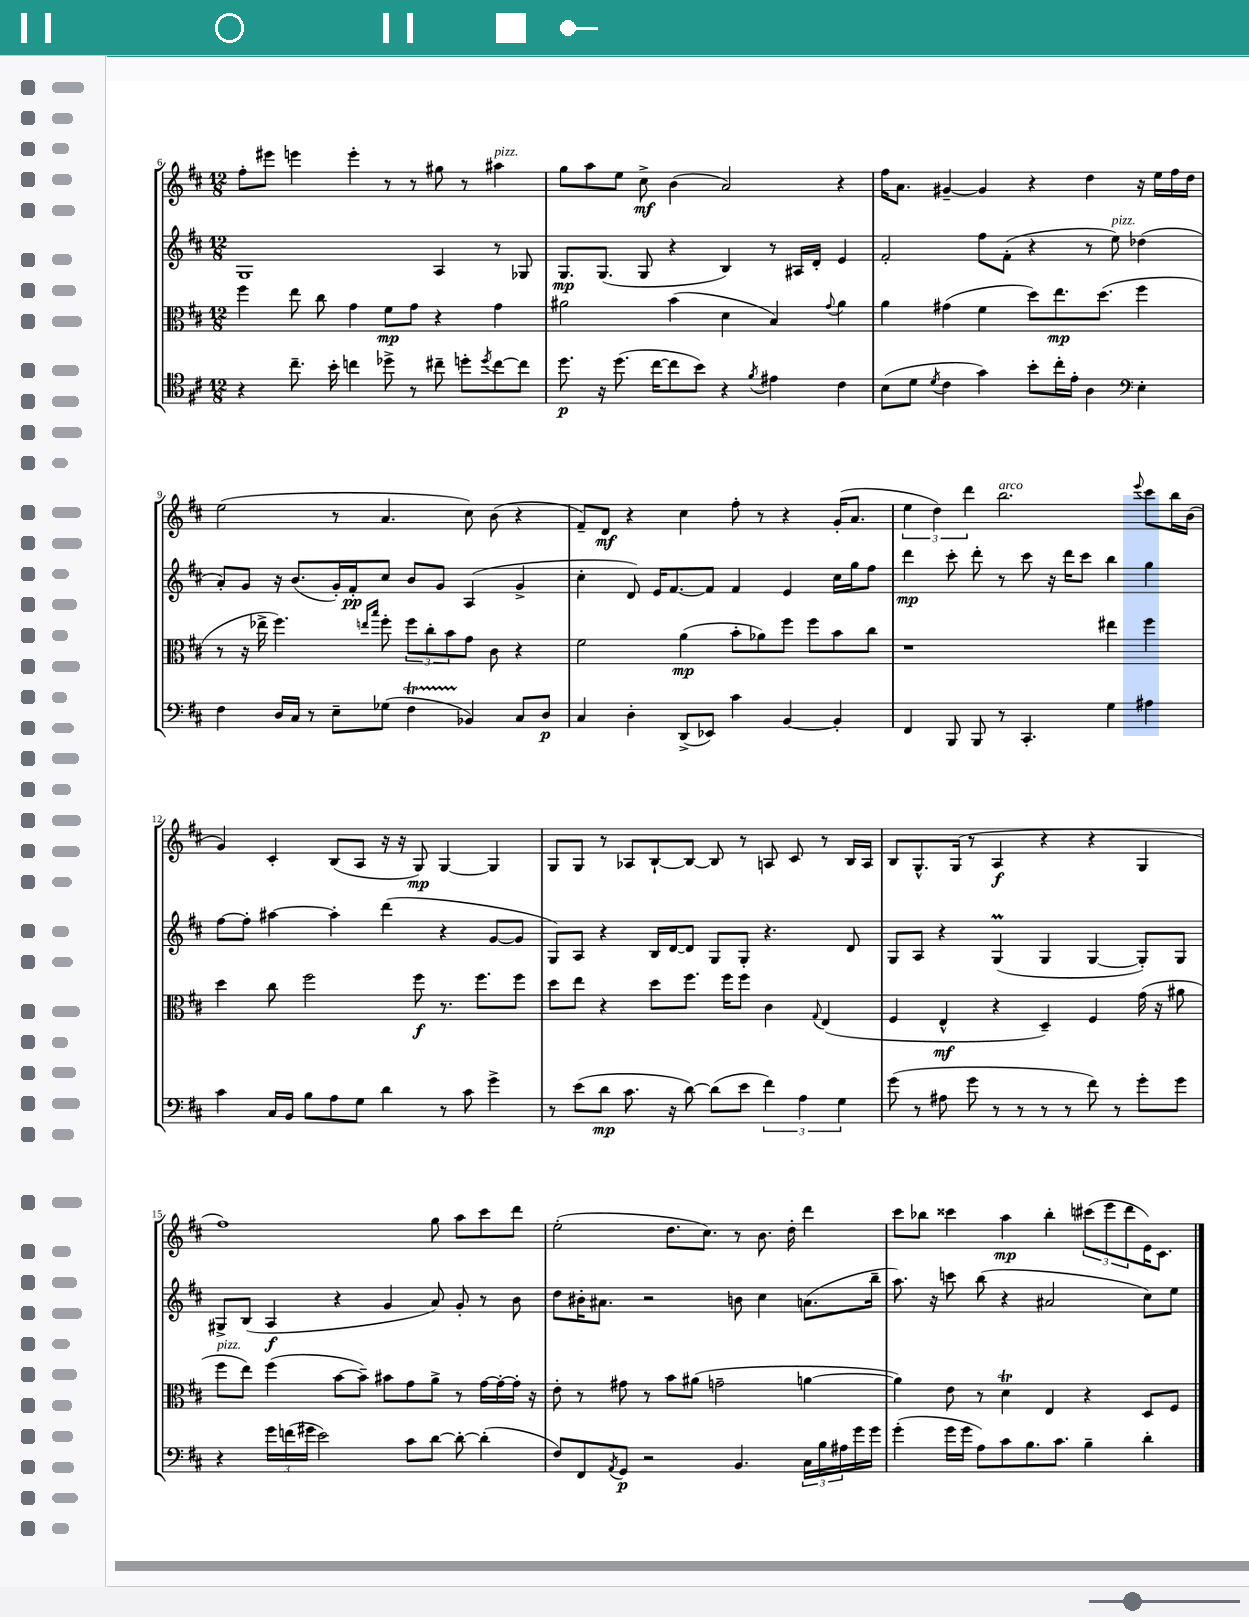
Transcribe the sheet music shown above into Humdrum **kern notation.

**kern	**dynam	**kern	**dynam	**kern	**dynam	**kern	**dynam
*part4	*part4	*part3	*part3	*part2	*part2	*part1	*part1
*staff4	*staff4	*staff3	*staff3	*staff2	*staff2	*staff1	*staff1
*clefC4	*	*clefC3	*	*clefG2	*	*clefG2	*
*k[f#c#]	*	*k[f#c#]	*	*k[f#c#]	*	*k[f#c#]	*
*M12/8	*	*M12/8	*	*M12/8	*	*M12/8	*
=6	=6	=6	=6	=6	=6	=6	=6
4r	.	4ff#\	.	1G	.	8ff#'\L	.
.	.	.	.	.	.	8eee#X\J	.
8.cc#~\	.	8ee\	.	.	.	4eeen\	.
.	.	8cc#\	.	.	.	.	.
16b'\	.	.	.	.	.	.	.
4ccn\	.	4g\	.	.	.	4eee'\	.
8dd-X^\	.	8f#\L	mp	.	.	8r	.
8r	.	8g\J	.	.	.	8r	.
8cc#X~\	.	4r	.	4A/	.	8gg#X\	.
8ddn'\L	.	.	.	.	.	8r	.
8qdd/	.	.	.	.	.	.	.
!	!	!	!	!	!	!LO:TX:a:i:t=pizz.	!
[8cc#\	.	4g\	.	8r	.	4aa#X\	.
8cc#\J]	.	.	.	8G-X/	.	.	.
=7	=7	=7	=7	=7	=7	=7	=7
8.dd\	p	2a#X\	.	8.G/L	mp	8gg\L	.
.	.	.	.	.	.	8aa\	.
16r	.	.	.	(8.G/J	.	.	.
(8.dd\	.	.	.	.	.	8ee\J	.
.	.	.	.	8G/	.	8cc#^\	mf
[16cc#\KL	.	.	.	.	.	.	.
8cc#\]	.	(4b\	.	4r	.	(4b\	.
8b\J)	.	.	.	.	.	.	.
4r	.	4d\	.	4B/)	.	2a/)	.
8qf#/	.	.	.	.	.	.	.
4e#X\	.	4B/)	.	8r	.	.	.
.	.	.	.	16A#X/LL	.	.	.
.	.	.	.	16d'/JJ	.	.	.
.	.	8qqg/	.	.	.	.	.
4c#\	.	4a#\	.	4e/	.	4r	.
=8	=8	=8	=8	=8	=8	=8	=8
(8B\L	.	4a\	.	2f#'/	.	16ff#\KL	.
.	.	.	.	.	.	8.a\J	.
8d\J	.	.	.	.	.	.	.
8qd/	.	.	.	.	.	.	.
4c#\	.	(4g#X\	.	.	.	[4g#X~/	.
4g\)	.	4f#\	.	8ff#\L	.	4g#/]	.
.	.	.	.	(8f#'\J	.	.	.
8b'\L	.	8dd\L)	.	4r	.	4r	.
16cc#'\L	.	8.ee\	mp	.	.	.	.
16e'\JJ	.	.	.	.	.	.	.
4A\	.	.	.	8r	.	4dd\	.
.	.	(8.dd\J	.	.	.	.	.
!	!	!	!	!LO:TX:a:i:t=pizz.	!	!	!
.	.	.	.	8ee\)	.	.	.
*clefF4	*	*	*	*	*	*	*
4E'\	.	4ff#\	.	(4dd-X\	.	16r	.
.	.	.	.	.	.	16ee\LL	.
.	.	.	.	.	.	16ff#\	.
.	.	.	.	.	.	16dd\JJ	.
!!LO:LB:g=z
=9	=9	=9	=9	=9	=9	=9	=9
4F#\	.	8r	.	8a'/L)	.	(2ee\	.
.	.	16r	.	8g/J	.	.	.
.	.	16ee-X^\	.	.	.	.	.
16D/LL	.	4.ff#\)	.	16r	.	.	.
16C#/JJ	.	.	.	(8.b/L	.	.	.
8r	.	.	.	.	.	.	.
8E~\L	.	.	.	16g'/L)	.	8r	.
.	.	.	.	16f#'/J	pp	.	.
.	.	16qqeen/LL	.	.	.	.	.
.	.	16qqbb/JJ	.	.	.	.	.
(8G-X\J	.	8ff#'\	.	8cc#/J	.	4.a/	.
4F#t\	.	12ff#\L	.	8b/L	.	.	.
.	.	12cc#'\	.	.	.	.	.
.	.	.	.	8g/J	.	.	.
.	.	12b\	.	.	.	.	.
4BB-X/)	.	8g\J	.	(4A/	.	8cc#\)	.
.	.	8c#\	.	.	.	(8b\	.
8C#/L	.	4r	.	4g^/	.	4r	.
8D/J	p	.	.	.	.	.	.
=10	=10	=10	=10	=10	=10	=10	=10
4C#/	.	2f#\	.	4cc#'\	.	8f#~/L)	.
.	.	.	.	.	.	8d/J	mf
4D'\	.	.	.	8d/)	.	4r	.
.	.	.	.	16e/KL	.	.	.
.	.	.	.	[8.f#/	.	.	.
(8DD^/L	.	(4a\	mp	.	.	4cc#\	.
8EE-X/J)	.	.	.	8f#/J]	.	.	.
4c#\	.	8b'\L	.	4f#/	.	8ff#'\	.
.	.	8a-X\)	.	.	.	8r	.
[4BB/	.	8ff#\J	.	4e/	.	4r	.
.	.	8ff#\L	.	.	.	.	.
4BB'/]	.	8b\	.	16cc#\LL	.	(16g'/KL	.
.	.	.	.	16gg\J	.	8.a/J	.
.	.	8cc#\J	.	8ff#\J	.	.	.
=11	=11	=11	=11	=11	=11	=11	=11
4FF#/	.	1r	.	4ddd\	mp	6ee\	.
.	.	.	.	.	.	6dd\)	.
8BBB/	.	.	.	8ccc#'\	.	.	.
.	.	.	.	.	.	6ddd\	.
8BBB/	.	.	.	8ddd'\	.	.	.
!	!	!	!	!	!	!LO:TX:a:i:t=arco	!
8r	.	.	.	8r	.	2.bb\	.
4.CC#'/	.	.	.	8ccc#\	.	.	.
.	.	.	.	16r	.	.	.
.	.	.	.	16ddd\KL	.	.	.
.	.	.	.	8ccc#\J	.	.	.
4G\	.	4ee#X\	.	4bb\	.	.	.
.	.	.	.	.	.	8qqeee/	.
4A#X\	.	4ff#\	.	4gg\	.	8ccc#\L	.
.	.	.	.	.	.	16bb\L	.
.	.	.	.	.	.	(16b\JJ	.
!!LO:LB:g=z
=12	=12	=12	=12	=12	=12	=12	=12
4c#\	.	4dd\	.	[8ff#\L	.	4g/)	.
.	.	.	.	8ff#'\J]	.	.	.
16C#/LL	.	8cc#\	.	[4aa#X\	.	4c#'/	.
16BB/JJ	.	.	.	.	.	.	.
8B\L	.	2ff#\	.	.	.	.	.
8A\	.	.	.	4aa#'\]	.	(8B/L	.
8G\J	.	.	.	.	.	8A/J	.
4d\	.	.	.	(4ddd\	.	16r	.
.	.	.	.	.	.	16r	.
.	.	8ff#\	f	.	.	8G/)	mp
8r	.	8.r	.	4r	.	[4G/	.
8c#\	.	.	.	.	.	.	.
.	.	8.ff#\L	.	.	.	.	.
4g^\	.	.	.	[8g/L	.	4G/]	.
.	.	8ff#\J	.	8g/J]	.	.	.
=13	=13	=13	=13	=13	=13	=13	=13
8r	.	8dd\L	.	8G/L)	.	8G/L	.
(8e\L	.	8ee\J	.	8A/J	.	8G/J	.
8d\J	mp	4r	.	4r	.	8r	.
8.c#\	.	.	.	.	.	8A-X/L	.
.	.	8dd\L	.	16B/LL	.	[8B`/	.
16r	.	.	.	[16d/J	.	.	.
[8d\)	.	8.ff#\J	.	8d/J]	.	8B/J_	.
(8d\L]	.	.	.	8G/L	.	8B/]	.
.	.	16ff#\KL	.	.	.	.	.
8e\J	.	8ff#\J	.	8G'/J	.	8r	.
6f#\)	.	4c#\	.	4.r	.	8An/	.
.	.	.	.	.	.	8c#/	.
6A\	.	.	.	.	.	.	.
.	.	8qqG/	.	.	.	.	.
.	.	(4E/	.	.	.	8r	.
6G\	.	.	.	.	.	.	.
.	.	.	.	8d/	.	16B/LL	.
.	.	.	.	.	.	16A/JJ	.
=14	=14	=14	=14	=14	=14	=14	=14
(8g\	.	4F#/	.	8G/L	.	8B/L	.
8r	.	.	.	8A/J	.	8.G^^/	.
8A#X\	.	4E^^/	mf	4r	.	.	.
.	.	.	.	.	.	(16G/Jk	.
8g\	.	.	.	.	.	8r	.
8r	.	4r	.	(4GM/	.	4A/	f
8r	.	.	.	.	.	.	.
8r	.	4D~/)	.	4G/	.	4r	.
8r	.	.	.	.	.	.	.
8f#\)	.	4F#/	.	[4G/	.	4r	.
8r	.	.	.	.	.	.	.
8g'\L	.	(16g\	.	8G'/L])	.	4G/	.
.	.	16r	.	.	.	.	.
8g\J	.	8a#X\	.	8G/J	.	.	.
!!LO:LB:g=z
=15	=15	=15	=15	=15	=15	=15	=15
!	!	!LO:TX:a:i:t=pizz.	!	!	!	!	!
4r	.	8ff#\L	.	8G#X^/L	.	1ff#)	.
.	.	8ee\J)	.	(8B/J	.	.	.
24g\LL	.	(4ff#\	.	4A/	f	.	.
(24fn\	.	.	.	.	.	.	.
24g#X\JJ	.	.	.	.	.	.	.
2e\)	.	.	.	.	.	.	.
.	.	[8b\L	.	4r	.	.	.
.	.	8b~\J])	.	.	.	.	.
.	.	8b#X\L	.	4g/	.	.	.
8c#\L	.	8g\	.	.	.	.	.
[8d\J	.	8a^\J	.	8a/)	.	8gg\	.
8d'\_	.	8r	.	8g'/	.	8aa\L	.
(4d'\]	.	[16g\LL	.	8r	.	8ccc#\	.
.	.	16g'\_	.	.	.	.	.
.	.	16g'\JJ]	.	8b\	.	8ddd\J	.
.	.	16r	.	.	.	.	.
=16	=16	=16	=16	=16	=16	=16	=16
8F#/L)	.	8e'\	.	8dd\L	.	(2ee'\	.
8FF#/	.	8r	.	16b#X'\K	.	.	.
.	.	.	.	8.a#X\J	.	.	.
8qAA/	.	.	.	.	.	.	.
8GG/J	p	8g#X\	.	.	.	.	.
2r	.	8r	.	2r	.	.	.
.	.	8b\L	.	.	.	8.dd\L	.
.	.	(8a#X\J	.	.	.	.	.
.	.	.	.	.	.	8.cc#\J)	.
.	.	2gn~\	.	.	.	.	.
4.BB/	.	.	.	8bn\	.	8r	.
.	.	.	.	4cc#\	.	8.b\	.
.	.	.	.	.	.	16dd'\	.
24C#\LL	.	[4an\	.	(8.an\L	.	4ddd\	.
24B\	.	.	.	.	.	.	.
24A#X\	.	.	.	.	.	.	.
16g\	.	.	.	.	.	.	.
16g\JJ	.	.	.	16bb~\Jk	.	.	.
=17	=17	=17	=17	=17	=17	=17	=17
(4g'\	.	4a\])	.	8.aa\)	.	8ccc#\L	.
.	.	.	.	.	.	8bb-X\J	.
.	.	.	.	16r	.	.	.
16g\LL	.	8e\	.	8cccn\	.	4ccc##X\	.
16g\JJ	.	.	.	.	.	.	.
8A\L)	.	8r	.	(8bb\	.	.	.
8c#\	.	4dT\	.	4r	.	4aa\	mp
8.B\	.	.	.	.	.	.	.
.	.	4E/	.	2a#X/	.	4bb-'\	.
8.c#\J	.	.	.	.	.	.	.
4B~\	.	4r	.	.	.	(12ccc#X\L	.
.	.	.	.	.	.	12eee\	.
.	.	.	.	.	.	12ddd\	.
4d'\	.	8D/L	.	8cc#\L)	.	16e\K)	.
.	.	.	.	.	.	8.c#\J	.
.	.	8F#/J	.	8ee\J	.	.	.
==	==	==	==	==	==	==	==
*-	*-	*-	*-	*-	*-	*-	*-
